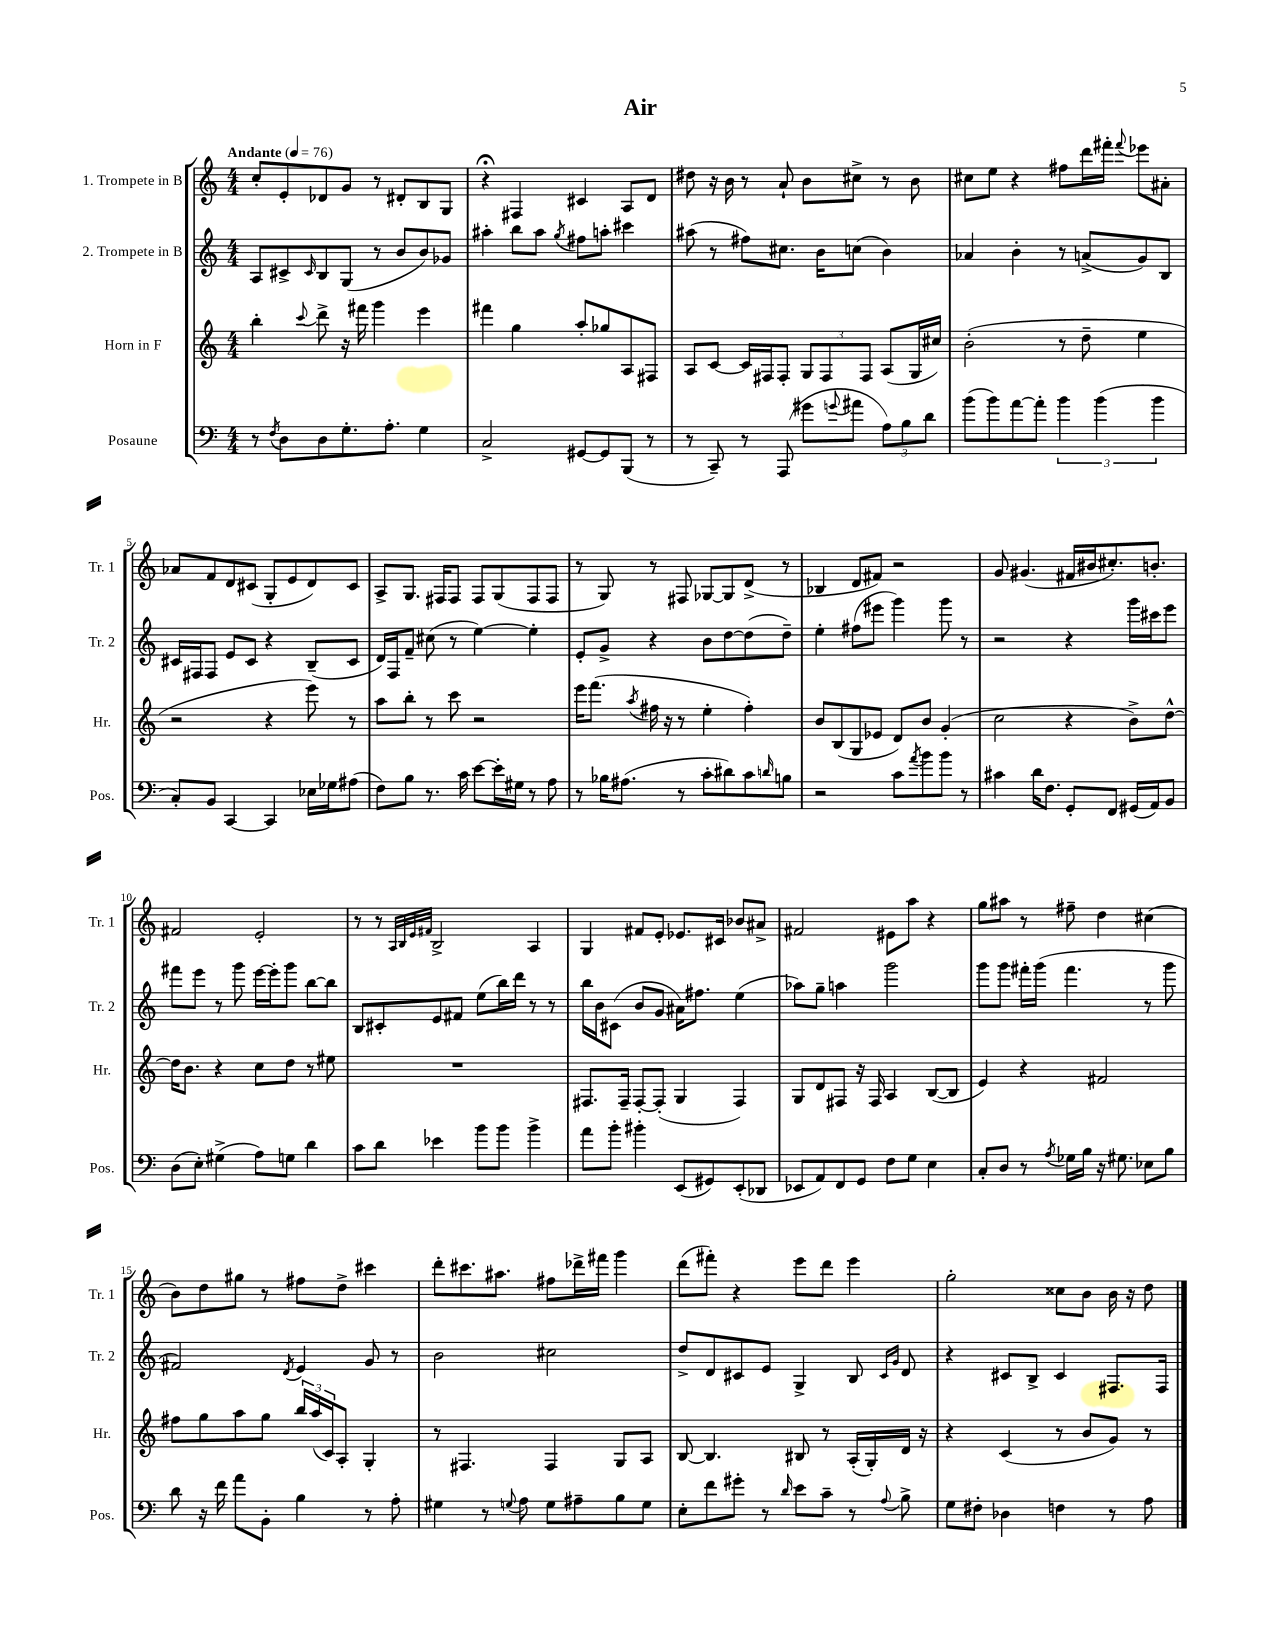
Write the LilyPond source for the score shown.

\header { title = "Air" }
<<
\new StaffGroup <<
\new Staff = "s0" \with { instrumentName = "1. Trompete in B" shortInstrumentName = "Tr. 1" } {
    \clef treble \key c \major \numericTimeSignature \time 4/4 \tempo "Andante" 4 = 76
    c''8-. e'8-. des'8 g'8 r8 dis'8-. b8 g8 |
    r4\fermata fis4 cis'4 a8 d'8 |
    dis''8 r16 b'16 r8 a'8-! b'8 cis''8-> r8 b'8 |
    cis''8 e''8 r4 fis''8 d'''16 fis'''16-. \appoggiatura { fis'''8 } ees'''8 ais'8-. |
    aes'8 f'8 d'8 cis'8( g8-. e'8 d'8) cis'8 |
    a8-> g8. fis16 fis8 fis8 g8( fis8 fis8 |
    r8 g8) r8 fis8 ges8~ ges8 d'8->( r8 |
    bes4 d'8 fis'8) r2 |
    g'8 gis'4.( fis'16 bis'16 cis''8.-.) b'8.-. |
    fis'2 e'2-. |
    r8 r8 \grace { a32 b32 e'32 fis'32 } b2-> a4 |
    g4 fis'8 e'8-. ees'8. cis'16 bes'8 ais'8-> |
    fis'2 eis'8 a''8 r4 |
    g''8 ais''8 r8 fis''8-- d''4 cis''4( |
    b'8) d''8 gis''8 r8 fis''8 d''8-> cis'''4 |
    d'''8-. cis'''8. ais''8. fis''8 des'''16-> fis'''16 g'''4 |
    d'''8( fis'''8-.) r4 e'''8 d'''8 e'''4 |
    g''2-. cisis''8 b'8 b'16 r16 d''8 \bar "|." |
}
\new Staff = "s1" \with { instrumentName = "2. Trompete in B" shortInstrumentName = "Tr. 2" } {
    \clef treble \key c \major \numericTimeSignature \time 4/4
    a8 cis'8-> \grace { cis'16 } b8 g8( r8 b'8 b'8) ges'8 |
    ais''4-. b''8 ais''8 \acciaccatura { g''8 } fis''8 a''8-. cis'''4 |
    ais''8( r8 fis''8) cis''8. b'16 c''8( b'4) |
    aes'4 b'4-. r8 a'8->( g'8) b8 |
    cis'16 fis16 fis8 e'8 cis'8 r4 b8--( cis'8 |
    d'16) f16 f'8-- cis''8( r8 e''4~) e''4-. |
    e'8-. g'8-> r4 b'8 d''8~ d''8( d''8--) |
    e''4-. fis''8( eis'''8 g'''4) g'''8 r8 |
    r2 r4 g'''16 cis'''16 e'''8 |
    fis'''8 e'''8 r8 g'''8 e'''16~ e'''16-. g'''8 b''8~ b''8 |
    b8 cis'8-. e'8 fis'8 e''8( b''16) d'''16 r8 r8 |
    b''16 b'16 cis'8( b'8 g'8 ais'16) fis''8. e''4( |
    aes''8) g''8-- a''4 g'''2 |
    g'''8 g'''8 fis'''16-. g'''16( fis'''4. r8 g'''8 |
    fis'2) \acciaccatura { d'8 } e'4 g'8 r8 |
    b'2 cis''2 |
    d''8-> d'8 cis'8 e'8 g4-> b8 \grace { cis'16 g'16 } d'8 |
    r4 cis'8 b8-> cis'4 fis8. fis16 \bar "|." |
}
\new Staff = "s2" \with { instrumentName = "Horn in F" shortInstrumentName = "Hr." } {
    \clef treble \key c \major \numericTimeSignature \time 4/4
    b''4-. \appoggiatura { c'''8 } d'''8-> r16 fis'''16 g'''4 e'''4 |
    fis'''4 g''4 a''8-. ges''8 a8 fis8 |
    a8 c'8~ c'16 fis16 fis8-. \tuplet 3/2 { g8 fis8 fis8 } a8( g16 cis''16) |
    b'2-.( r8 d''8-- e''4 |
    r2 r4 e'''8) r8 |
    a''8 b''8-. r8 c'''8 r2 |
    e'''16 f'''8.( \acciaccatura { a''8 } fis''16 r16 r8 e''4-. fis''4-.) |
    b'8 b8( g8 ees'8 d'8) b'8 g'4-.( |
    c''2 r4 b'8->) d''8~-^ |
    d''16 b'8. r4 c''8 d''8 r8 eis''8 |
    R1 |
    fis8. fis16-- fis8~-. fis8-.( g4 fis4) |
    g8 d'8 fis8 r16 fis16 a4 b8~( b8 |
    e'4) r4 fis'2 |
    fis''8 g''8 a''8 g''8 \tuplet 3/2 { b''16 a''16( c'16) } a8-. g4-. |
    r8 fis4. fis4 g8 a8 |
    b8~ b4. bis8 r8 a16-.( g16-.) d'16 r16 |
    r4 c'4( r8 b'8 g'8) r8 \bar "|." |
}
\new Staff = "s3" \with { instrumentName = "Posaune" shortInstrumentName = "Pos." } {
    \clef bass \key c \major \numericTimeSignature \time 4/4
    r8 \acciaccatura { f8 } d8 d8 g8.-. a8.-. g4 |
    c2-> gis,8~ gis,8 b,,8( r8 |
    r8 c,8--) r8 a,,8( gis'8 \appoggiatura { g'8 } ais'8 \tuplet 3/2 { a8) b8 d'8 } |
    b'8( b'8) a'8~ a'8-. \tuplet 3/2 { b'4 b'4( b'4 } |
    c8-.) b,8 c,4~ c,4 ees16 ges16 ais8( |
    f8) b8 r8. c'16 e'8~ e'16-. gis16 r8 a8 |
    r8 bes16 ais8.( r8 c'8-. dis'8) c'8 \grace { d'16 } b8 |
    r2 c'8 \acciaccatura { a'8 } b'8 b'8 r8 |
    cis'4 d'16 f8. g,8-. f,8 gis,16( a,16) b,8 |
    d8( e8-.) gis4->( a8) g8 d'4 |
    c'8 d'8 ees'4 b'8 b'8 b'4-> |
    a'8 b'8-. bis'4-. e,8( gis,8) e,8-.( des,8 |
    ees,8 a,8) f,8 g,8 f8 g8 e4 |
    c8-. d8 r8 \acciaccatura { a8 } ges16 b16 r16 gis8. ees8 b8 |
    d'8 r16 f'16 a'8 b,8-. b4 r8 a8-. |
    gis4 r8 \appoggiatura { g8 } a8 g8 ais8-- b8 g8 |
    e8-. f'8 gis'8-. r8 \grace { d'16 } e'8 c'8-- r8 \appoggiatura { a8 } b8-> |
    g8 fis8-. des4 f4 r8 a8 \bar "|." |
}
>>
>>
